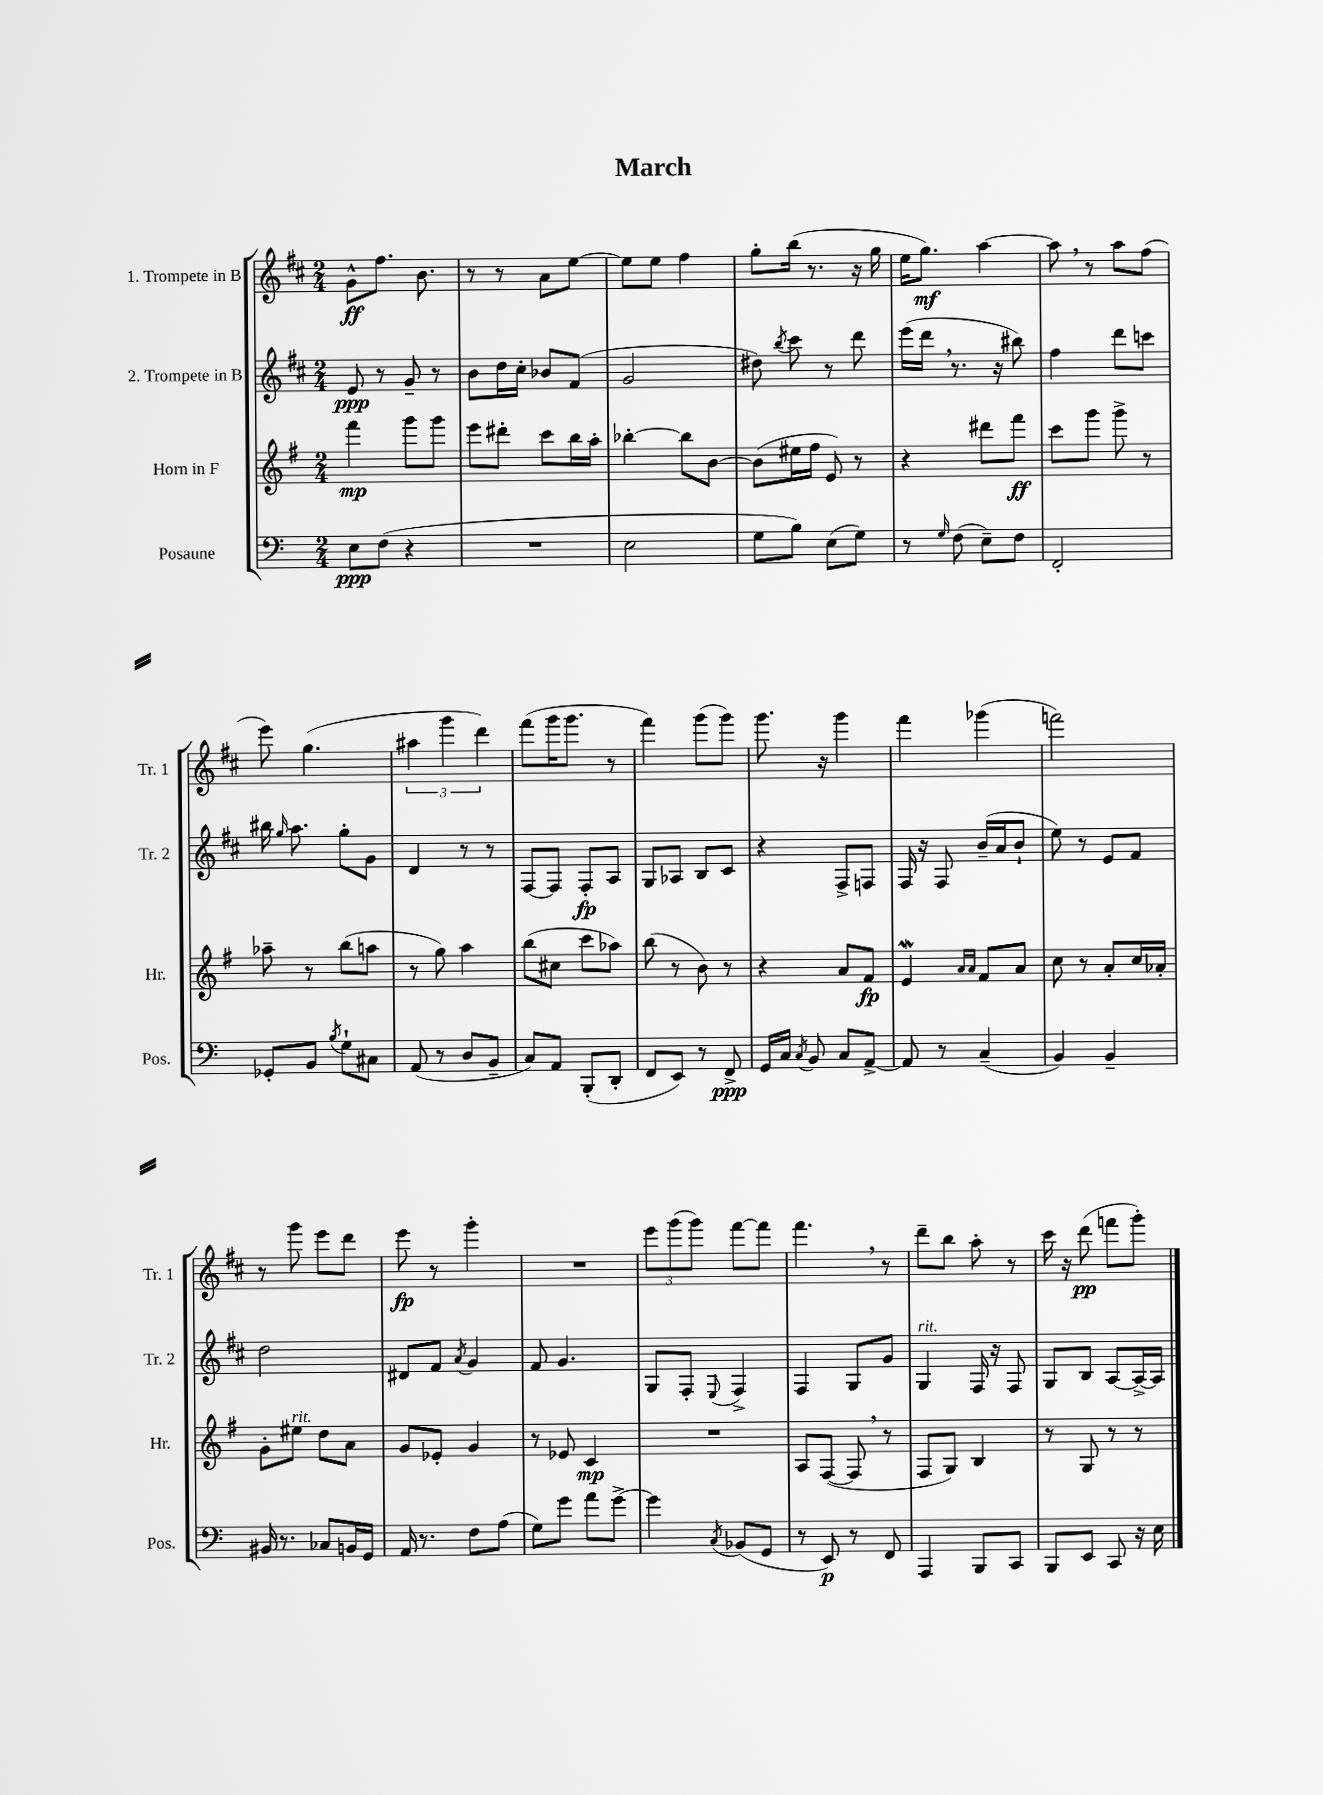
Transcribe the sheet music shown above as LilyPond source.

\header { title = "March" }
<<
\new StaffGroup <<
\new Staff = "s0" \with { instrumentName = "1. Trompete in B" shortInstrumentName = "Tr. 1" } {
    \clef treble \key d \major \numericTimeSignature \time 2/4
    \autoBeamOff g'8[-^\ff fis''8.] b'8. |
    r8 r8 a'8[ e''8]~ |
    e''8[ e''8] fis''4 |
    g''8[-. b''16]( r8. r16 g''16 |
    e''16[ g''8.]\mf) a''4~ |
    a''8 \breathe r8 a''8[ fis''8]( |
    e'''8) g''4.( |
    \tuplet 3/2 { ais''4 g'''4 d'''4) } |
    fis'''8[( g'''16 g'''8.] r8 |
    fis'''4) g'''8[( g'''8]) |
    g'''8. r16 g'''4 |
    fis'''4 ges'''4( |
    f'''2) |
    r8 g'''8 e'''8[ d'''8] |
    e'''8\fp r8 g'''4-. |
    R2 |
    \tuplet 3/2 { e'''8[ g'''8( g'''8]) } fis'''8[~ fis'''8] |
    fis'''4. \breathe r8 |
    d'''8[-- b''8] a''8-. r8 |
    cis'''16 r16 d'''8\pp( f'''8[ g'''8]-.) \bar "|." |
}
\new Staff = "s1" \with { instrumentName = "2. Trompete in B" shortInstrumentName = "Tr. 2" } {
    \clef treble \key d \major \numericTimeSignature \time 2/4
    \autoBeamOff e'8\ppp r8 g'8-- r8 |
    b'8[ d''16 cis''16]-. bes'8[ fis'8]( |
    g'2 |
    dis''8) \acciaccatura { b''8 } cis'''8 r8 d'''8 |
    e'''16[( d'''16] \breathe r8. r16 bis''8) |
    fis''4 d'''8[ c'''8] |
    bis''16 \grace { g''16 } a''8. g''8[-. g'8] |
    d'4 r8 r8 |
    fis8[~ fis8] fis8[-.\fp a8] |
    g8[ aes8] b8[ cis'8] |
    r4 fis8[-> f8] |
    fis16 r16 fis8 b'16[--( a'16 b'8]-! |
    e''8) r8 e'8[ fis'8] |
    d''2 |
    dis'8[ fis'8] \acciaccatura { a'8 } g'4 |
    fis'8 g'4. |
    g8[ fis8]-. \appoggiatura { e8 } fis4-> |
    fis4 g8[ g'8] |
    g4^\markup { \italic "rit." } fis16 r16 fis8 |
    g8[ b8] a8[~ a16~-> a16] \bar "|." |
}
\new Staff = "s2" \with { instrumentName = "Horn in F" shortInstrumentName = "Hr." } {
    \clef treble \key g \major \numericTimeSignature \time 2/4
    \autoBeamOff fis'''4\mp g'''8[ g'''8] |
    e'''8[ dis'''8]-. c'''8[ b''16 a''16]-. |
    bes''4~-. bes''8[ b'8]~ |
    b'8[( eis''16 fis''16] e'8) r8 |
    r4 dis'''8[ fis'''8]\ff |
    c'''8[ g'''8] g'''8-> r8 |
    aes''8-- r8 b''8[( a''8] |
    r8 g''8) a''4 |
    b''8[( cis''8] c'''8[ aes''8]) |
    b''8( r8 b'8) r8 |
    r4 a'8[ fis'8]\fp |
    e'4\mordent \grace { a'16[ a'16] } fis'8[ a'8] |
    c''8 r8 a'8[-. c''16 aes'16]-. |
    g'8[-. eis''8]^\markup { \italic "rit." } d''8[ a'8] |
    g'8[ ees'8]-. g'4 |
    r8 ees'8 c'4\mp |
    R2 |
    a8[ fis8]~( fis8 \breathe r8 |
    fis8[ g8]) b4 |
    r8 g8 r8 r8 \bar "|." |
}
\new Staff = "s3" \with { instrumentName = "Posaune" shortInstrumentName = "Pos." } {
    \clef bass \key c \major \numericTimeSignature \time 2/4
    \autoBeamOff e8[\ppp f8]( r4 |
    R2 |
    e2 |
    g8[ b8]) e8[( g8]) |
    r8 \grace { g16 } f8( e8[--) f8] |
    f,2-. |
    ges,8[-. b,8] \acciaccatura { b8 } g8[-! cis8] |
    a,8( r8 d8[ b,8]-- |
    c8[) a,8] b,,8[-.( d,8]-. |
    f,8[ e,8]) r8 f,8->\ppp |
    g,16[ c16] \acciaccatura { c8 } b,8 c8[ a,8]~-> |
    a,8 r8 c4--( |
    b,4) b,4-- |
    bis,16 r8. ces8[ b,16 g,16] |
    a,16 r8. f8[ a8]( |
    g8[) g'8] a'8[ g'8]~-> |
    g'4 \acciaccatura { c8 } bes,8[( g,8] |
    r8 e,8\p) r8 f,8 |
    a,,4 b,,8[ c,8] |
    b,,8[ e,8] c,8 r16 e16 \bar "|." |
}
>>
>>
\layout { \context { \Score \remove "Bar_number_engraver" } }
